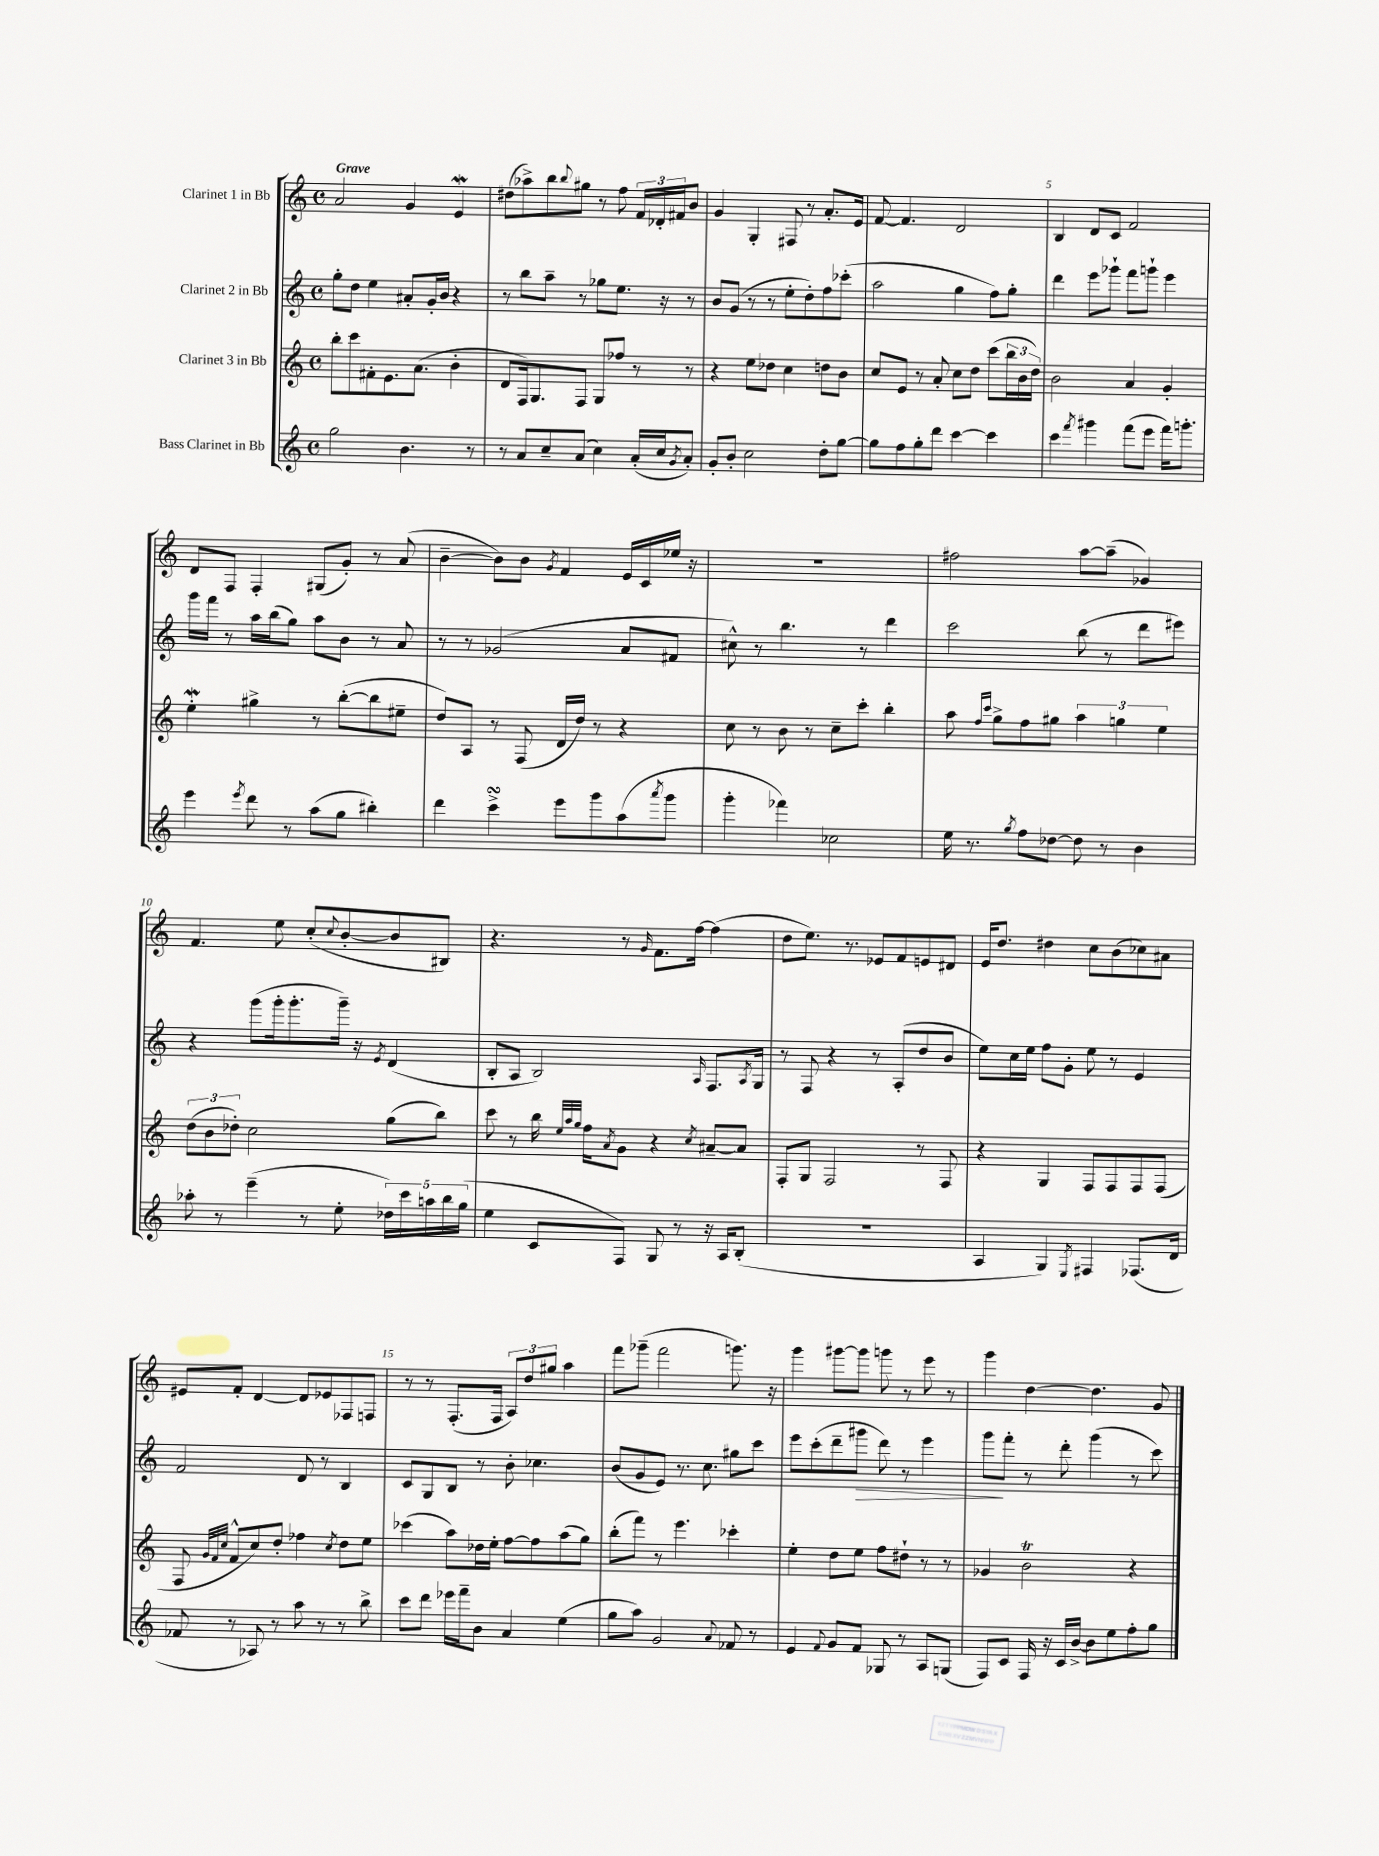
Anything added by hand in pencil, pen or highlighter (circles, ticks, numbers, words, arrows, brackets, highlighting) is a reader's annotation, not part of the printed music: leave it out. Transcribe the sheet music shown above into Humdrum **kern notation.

**kern	**kern	**kern	**kern
*staff4	*staff3	*staff2	*staff1
*clefG2	*clefG2	*clefG2	*clefG2
*k[]	*k[]	*k[]	*k[]
*M4/4	*M4/4	*M4/4	*M4/4
*met(c)	*met(c)	*met(c)	*met(c)
2gg	8bb'	8gg'	2a
.	8ccc	8dd	.
.	8f#'	4ee	.
.	8.e	.	.
4.b	.	8a#'	4g
.	(8.a	.	.
.	.	16g'	.
.	.	16b	.
.	4b'	4r	4e
8r	.	.	.
=	=	=	=
8r	8d	8r	(8dd#
8a	16F)	8bb	8aa-^)
.	8.G	.	.
8cc~	.	8aa~	8bb
.	.	.	8qqbb
(8a	8F	8r	8gg#
4cc)	8G	8gg-	8r
.	8ff-	8.ee	8ff
(16a'	8r	.	24f
.	.	.	24d-'
16cc	.	16r	.
.	.	.	24f#
8qg	.	.	.
8a')	8r	8r	8b
=	=	=	=
8g'	4r	8b	4g
8b'	.	(8g	.
2cc	8ee	8r	4G'
.	8dd-	8r	.
.	4cc	8ee'	8F#
.	.	8dd')	8r
8dd'	8dd	8ff	8.a'
[8gg	8b	(8ccc-'	.
.	.	.	16e
=	=	=	=
8gg]	8cc	2aa	[8f
8ff	8e	.	4.f]
8gg'	8r	.	.
8ddd	8a'	.	.
[4ccc	8cc	4gg	2d
.	8dd	.	.
4ccc]	(8ccc	8ff)	.
.	24bb	8gg'	.
.	24b	.	.
.	24dd)	.	.
=	=	=	=
4ccc	2b	4ddd	4B
8qfff	.	.	.
4ggg#	.	8eee	8d
.	.	8ggg-`	8c
(8fff	4a	8fff	2f
8eee	.	8ggg`	.
16fff)	4g'	4eee	.
8.ggg'	.	.	.
=	=	=	=
4eee	4ee'	16ggg	8d
.	.	16fff	.
.	.	8r	8F
8qeee	.	.	.
8ddd	4gg#^	16aa	4F'
.	.	(16bb	.
8r	.	8gg)	.
(8aa	8r	8aa	(8G#
8gg	([8bb'	8b	8g')
4bb#')	8bb]	8r	8r
.	8ee#~	8a	(8a
=	=	=	=
4ddd	8dd)	8r	[4b~
.	8A	8r	.
4ccc^	8r	(2g-	8b])
.	(8F	.	8b
.	.	.	8qg
8eee	16d	.	4f
.	16dd)	.	.
8ggg	8r	.	.
(8aa	4r	8a	16e
.	.	.	16c
8qaaa	.	.	.
8ggg	.	8f#	16ee-
.	.	.	16r
=	=	=	=
4ggg'	8cc	8cc#^^)	1r
.	8r	8r	.
4fff-)	8b	4.bb	.
.	8r	.	.
2cc-	8cc~	.	.
.	8ccc'	8r	.
.	4bb'	4ddd	.
=	=	=	=
16ee	8aa	2ccc	2ff#
8.r	.	.	.
.	16qqff	.	.
.	16qqccc	.	.
.	8gg^	.	.
8qgg	.	.	.
8ff	8ff	.	.
[8dd-	8gg#	.	.
8dd-]	6aa	(8bb	[8aa
8r	.	8r	(8aa~]
.	6gg	.	.
4b	.	8ddd	4g-)
.	6ee	.	.
.	.	8eee#)	.
=	=	=	=
8aa-'	(12dd	4r	4.f
.	12b	.	.
8r	.	.	.
.	12dd-')	.	.
(4eee~	2cc	(8ggg	.
.	.	16ggg'	8ee
.	.	8.ggg'	.
8r	.	.	(8cc'
.	.	.	8qqcc
8ee'	.	16ggg~)	[8b'
.	.	16r	.
.	.	8qe	.
20dd-)	(8gg	(4d	8b]
20ccc	.	.	.
20aa	.	.	.
.	8bb)	.	8B#)
20bb	.	.	.
(20gg	.	.	.
=	=	=	=
4ee	8ccc	8B'	4.r
.	8r	8A	.
8c	16bb	2B)	.
.	32qqee	.	.
.	32qqaa	.	.
.	32qqgg	.	.
.	16ff	.	.
.	8qa	.	.
8F)	8g	.	8r
.	.	.	16qqg
8G	4r	.	8.f
8r	.	.	.
.	.	.	[16ff
.	8qcc	16qqA	.
16r	[8a#~	8.F	(4ff]
16A	.	.	.
(8B'	8a#]	.	.
.	.	8qA	.
.	.	16G	.
=	=	=	=
1r	8F'	8r	8dd
.	8G	8F	8.ee)
.	2F	4r	.
.	.	.	8.r
.	.	8r	8e-
.	.	(8A'	8f
.	8r	8dd	8e
.	8F	8b	8d#
=	=	=	=
4A	4r	8ee)	16e
.	.	.	8.dd
.	.	16cc	.
.	.	16ee	.
4G)	4G	8ff	4dd#
.	.	8g'	.
8qE	.	.	.
4F#	8F	8ee	8cc
.	8F	8r	(8b
(8.F-	8F	4e	8cc-)
.	(8F	.	8a#
16d	.	.	.
=	=	=	=
8f-	8F	2f	8e#
.	32qqg	.	.
.	32qqf	.	.
.	32qqcc	.	.
8r	8f^^	.	8f'
8A-)	8cc)	.	[4d
8r	8dd'	.	.
8aa	4ff-	8d	8d]
8r	.	8r	8e-
.	8qcc	.	.
8r	8dd	4B	8F-
8bb^	8ee	.	8F
=	=	=	=
8ccc	(4ccc-	8c	8r
8ddd	.	8G	8r
16eee-	8aa)	8B	(8.F'
16fff~	.	.	.
8b	16dd-	8r	.
.	16ee'	.	16F
4a	[8ff	8b'	12A)
.	.	.	12dd
.	8ff]	4.cc-	.
.	.	.	12gg#
(4ee	(8aa	.	4aa
.	8gg)	.	.
=	=	=	=
8gg	(8bb'	(8b	8fff
8aa)	8fff)	8g	(8ggg-~
2g	8r	8e)	2fff
.	4.eee	8.r	.
.	.	8.cc	.
8qqa	.	.	.
8f-	4ccc-'	8gg#	8.ggg)
8r	.	8ccc	.
.	.	.	16r
=	=	=	=
4e	4ee'	8eee	4ggg
.	.	(8ccc'	.
8qqf	.	.	.
8g	8dd	8ddd~	[8ggg#
8f	8ee	8ggg#	8ggg#]
8G-	8ff	8ddd)	8ggg
8r	8dd#`	8r	8r
8A	8r	4eee	8eee
(8G	8r	.	8r
=	=	=	=
8F)	4g-	8ggg	4ggg
8c	.	8fff'	.
16F	2b	8r	[4dd
16r	.	.	.
16c	.	8ddd'	.
[16b^	.	.	.
8b]	.	(4ggg	4.dd]
8ee	.	.	.
8ff'	4r	8r	.
8gg	.	8ccc)	8g
==	==	==	==
*-	*-	*-	*-
